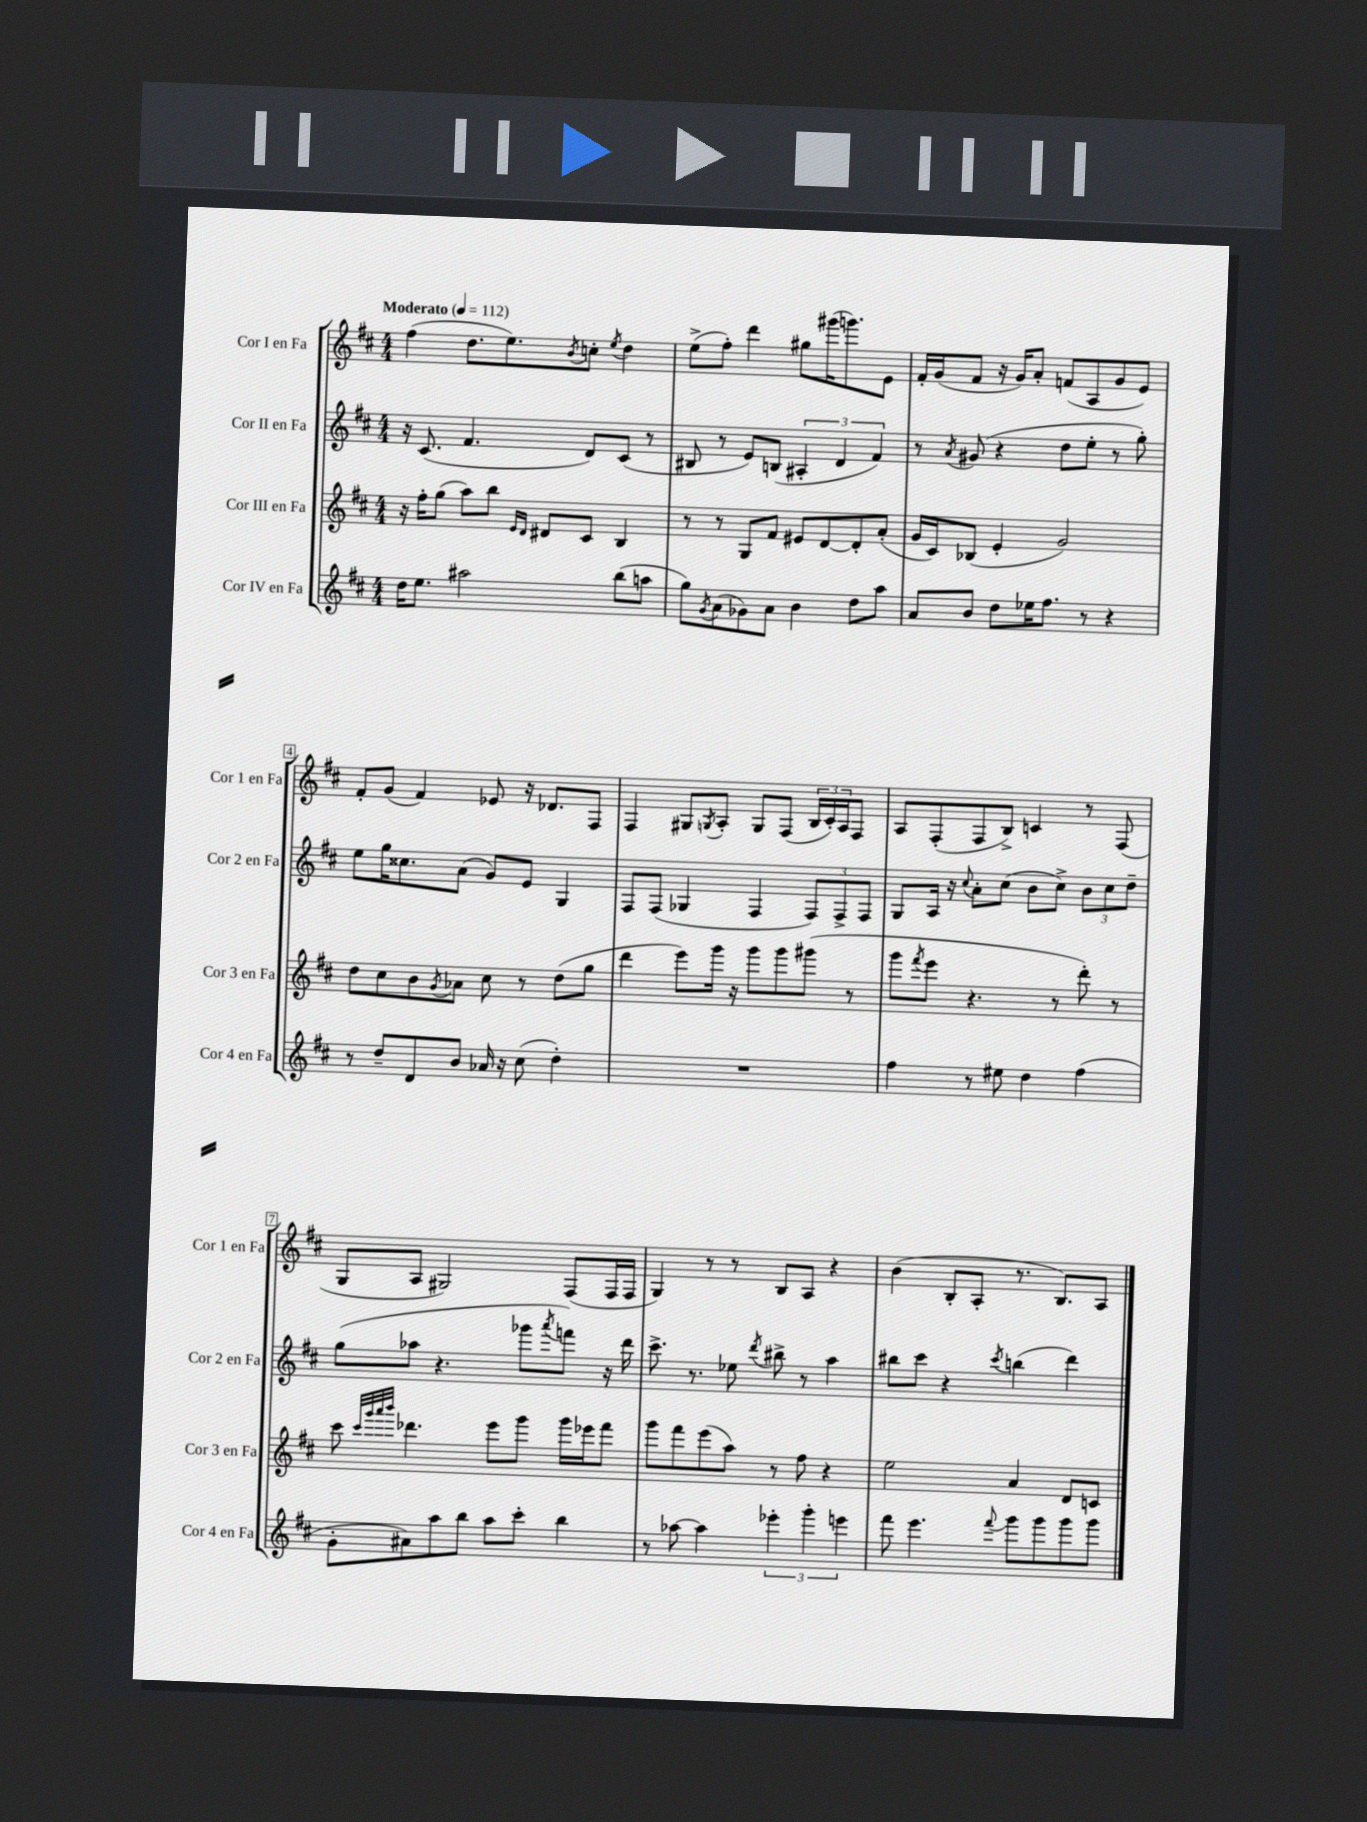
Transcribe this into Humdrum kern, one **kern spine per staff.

**kern	**kern	**kern	**kern
*part4	*part3	*part2	*part1
*staff4	*staff3	*staff2	*staff1
*I"Cor IV en Fa	*I"Cor III en Fa	*I"Cor II en Fa	*I"Cor I en Fa
*I'Cor 4 en Fa	*I'Cor 3 en Fa	*I'Cor 2 en Fa	*I'Cor 1 en Fa
*clefG2	*clefG2	*clefG2	*clefG2
*k[f#c#]	*k[f#c#]	*k[f#c#]	*k[f#c#]
*M4/4	*M4/4	*M4/4	*M4/4
*MM112	*MM112	*MM112	*MM112
=1	=1	=1	=1
!	!	!	!LO:TX:a:B:t=Moderato
16dd\KL	16r	16r	(4ff#\
8.ee\J	16ff#'\KL	(8.c#/	.
.	(8gg\J	.	.
2aa#X\	8aa\L)	4.f#/	8.dd\L
.	8bb\J	.	.
.	.	.	8.ee\)
.	16qqe/LL	.	.
.	16qqd/JJ	.	.
.	8d#X/L	.	.
.	.	.	8qb/
.	8c#/J	8d/L)	8ccn'\J
.	.	.	8qee/
(8bb\L	4B/	(8c#/J	4dd\
8aan\J	.	8r	.
=2	=2	=2	=2
8gg\L)	8r	8B#X/	(8ee^\L
8qg/	.	.	.
(8a\	8r	8r	8ff#'\J)
8g-X\)	8G/L	8e/L)	4ddd\
8a\J	8f#/J	(8Bn/J	.
4b\	8e#X/L	6A#X'/	8gg#X\L
.	[8d/	.	(16ggg#X\K
.	.	6d/	.
.	.	.	8.gggn\)
8dd\L	8d'/]	.	.
.	.	6f#/)	.
8aa\J	(8a'/J	.	8e\J
=3	=3	=3	=3
8a/L	16g/LL	8r	16f#'/LL
.	16c#/J)	.	(16g/J
.	.	8qa/	.
8b/J	(8B-X/J	(8g#X/	8f#/J
8dd\L	4e'/	4r	16r
.	.	.	16g/KL)
16ee-X\K	.	.	8a'/J
8.ff#\J	.	.	.
.	2g/)	8dd\L	(8fn/L
8r	.	8ee'\J	8A/
4r	.	8r	8g/
.	.	8gg'\)	8e/J)
!!LO:LB:g=z
=4	=4	=4	=4
8r	8dd\L	8ee\L	8f#'/L
8dd~/L	8cc#\	16gg\K	(8g/J
.	.	8.cc##X\	.
8d/	8b\	.	4f#/)
.	8qg/	.	.
8b/J	8a-X\J	(8a\J	.
16a-X/	8cc#\	8g/L)	8e-X/
16r	.	.	.
(8cc#\	8r	8e/J	16r
.	.	.	8.d-X/L
4dd'\)	(8dd\L	4G/	.
.	8gg\J	.	8F#/J
=5	=5	=5	=5
1r	4ddd\	8F#/L	4F#/
.	.	(8F#/J	.
.	8eee\L)	4G-X/	8G#X/L
.	.	.	8qGn/
.	16ggg\Jk	.	8A'/J
.	16r	.	.
.	8ggg\L	4F#/	8G/L
.	8ggg\	.	(8F#/J
.	(8ggg#X\J	12F#/L)	24B/LL
.	.	.	24c#'/)
.	.	12F#^/	24A/J
.	8r	.	8F#/J
.	.	12F#/J	.
=6	=6	=6	=6
4ff#\	8ggg\L	8G/L	8A/L
.	8qfff#/	.	.
.	8eee\J	16A/Jk	(8F#'/
.	.	16r	.
.	.	8qqcc#/	.
8r	4.r	8a'\L	8F#/
8ee#X\	.	(8cc#\J	8B^/J)
4dd\	.	8b\L	4cn/
.	8r	8cc#^\J)	.
(4ff#\	8ddd'\)	12b\L	8r
.	.	12cc#\	.
.	8r	.	(8F#/
.	.	12dd~\J	.
!!LO:LB:g=z
=7	=7	=7	=7
8g'\L	8ccc#\	(8gg\L	8G/L
.	32qqccc#/LLL	.	.
.	32qqggg/	.	.
.	32qqaaa/	.	.
.	32qqbbb/JJJ	.	.
8a#X\)	4.ddd-X\	8aa-X\J	8A/J
8aa\	.	4.r	2G#X/)
8bb\J	.	.	.
8aa\L	8eee\L	.	.
8ccc#'\J	8ggg\J	8ggg-X\L	.
.	.	8qaaa/	.
4bb\	16ggg\LL	8fffn\J)	(8F#/L
.	16eee-X\J	.	.
.	8fff#\J	16r	16F#/L
.	.	16ddd\	16F#/JJ
=8	=8	=8	=8
8r	8ggg\L	8.ccc#^\	4G/)
[8aa-X\	8fff#\	.	.
.	.	8.r	.
4aa-\]	(8eee\	.	8r
.	8aa\J)	8ee-X\	8r
.	.	8qddd/	.
6eee-X'\	8r	8bb#X^\	8B/L
.	8ff#\	8r	8A/J
6ggg'\	.	.	.
.	4r	4aa\	4r
6eeen\	.	.	.
=9	=9	=9	=9
8fff#\	2ee\	8bb#X\L	(4b\
4.eee\	.	8ccc#\J	.
.	.	4r	8B'/L
.	.	.	8A'/J
8qqfff#/	.	8qccc#/	.
8ggg\L	4a/	(4bbn\	8.r
8ggg\	.	.	.
.	.	.	8.B/L)
8ggg\	8d/L	4ddd\)	.
8ggg\J	8cn/J	.	8A/J
==	==	==	==
*-	*-	*-	*-
